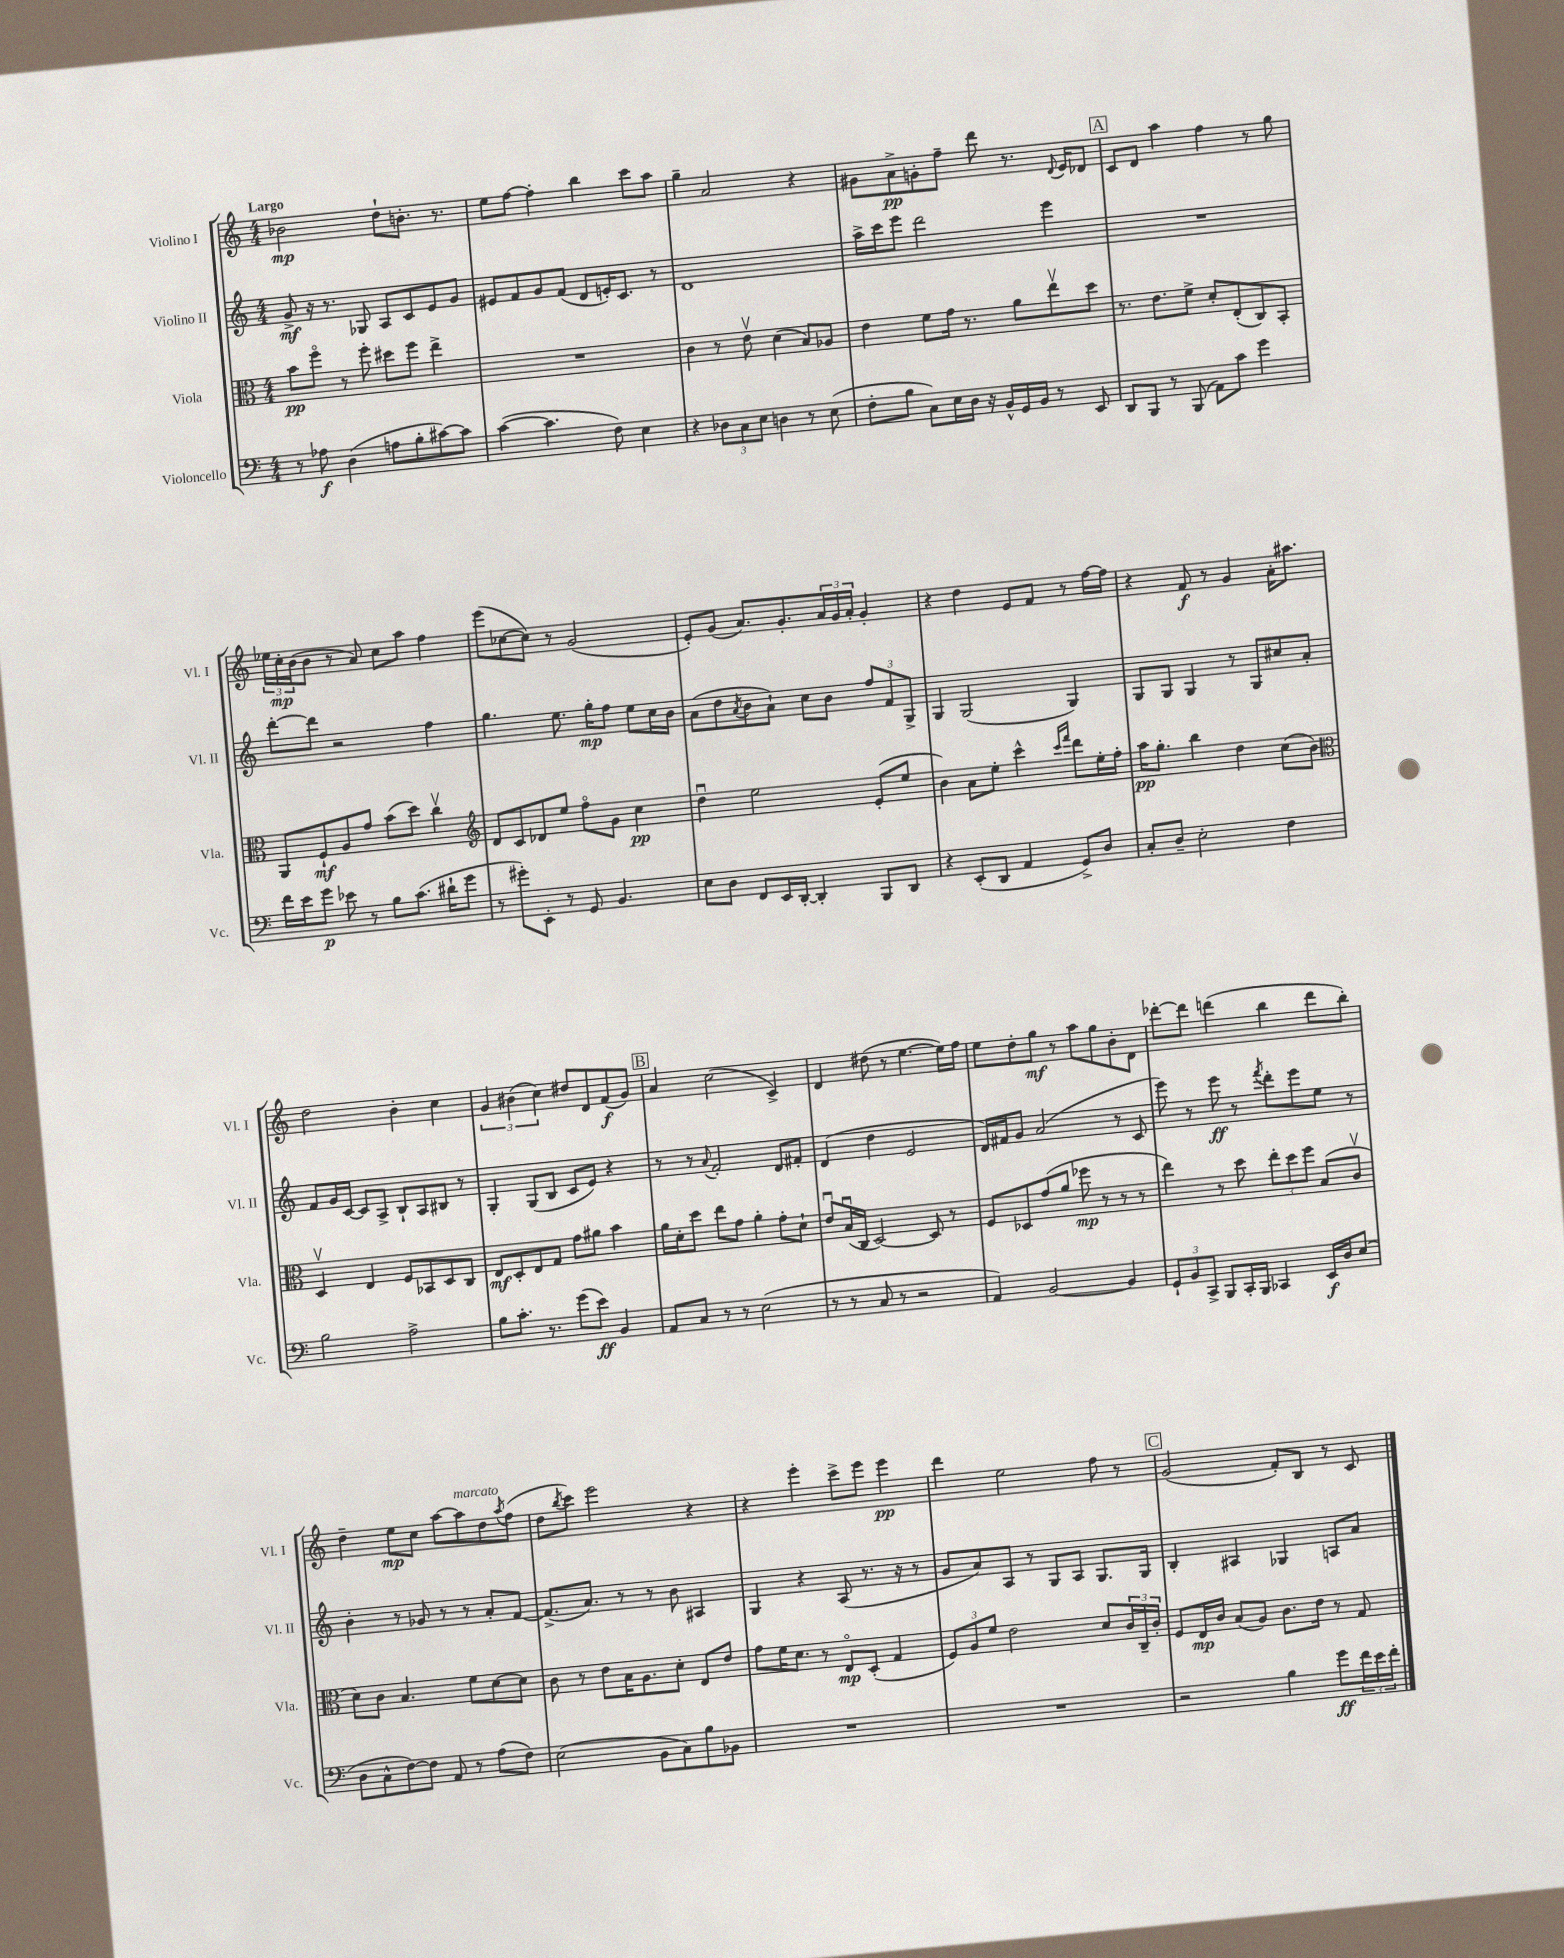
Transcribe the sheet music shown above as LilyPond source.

<<
\new StaffGroup <<
\new Staff = "s0" \with { instrumentName = "Violino I" shortInstrumentName = "Vl. I" } {
    \clef treble \key c \major \numericTimeSignature \time 4/4 \tempo "Largo"
    bes'2\mp d''8-! b'8.-. r8. |
    e''8 f''8~ f''4-. b''4 c'''8 a''8 |
    g''4-- a'2 r4 |
    gis'8 a'8->\pp g'8-. f''8-- d'''8 r8. \appoggiatura { d'8 } e'16 des'8 |
    \mark \markup { \box "A" } c'8 d'8 a''4 f''4 r8 g''8 |
    \tuplet 3/2 { ees''16 c''16-.\mp b'16( } b'8 r8 a'8) c''8 a''8 f''4 |
    e'''8( ces''8~ ces''8) r8 g'2( |
    e'8-.) g'8( a'8.) g'8.-. \tuplet 3/2 { a'16 g'16 a'16-. } g'4-. |
    r4 d''4 e'8 f'8 r8 f''16~ f''16 |
    r4 f'8\f r8 g'4 a'16-. ais''8. |
    d''2 b'4-. c''4 |
    \tuplet 3/2 { g'4 bis'4( c''4) } dis''8 d'8 f'8\f( g'8) |
    \mark \markup { \box "B" } a'4 c''2( c'4->) |
    d'4 dis''8( r8 e''4.~ e''16) f''16 |
    e''8 d''8-. g''8\mf r8 a''8 g''8 b'8-. d'8 |
    des'''8~-. des'''8 d'''4( b''4 d'''8 b''8-.) |
    d''4-- e''8\mp c''8 a''8~ a''8^\markup { \italic "marcato" } d''8 \acciaccatura { a''8 } f''8( |
    d''8 \acciaccatura { b''8 } c'''8) e'''2 r4 |
    r4 e'''4-. c'''8-> e'''8 e'''4\pp |
    d'''4 e''2 f''8 r8 |
    \mark \markup { \box "C" } g'2( f'8-.) b8 r8 c'8 \bar "|." |
}
\new Staff = "s1" \with { instrumentName = "Violino II" shortInstrumentName = "Vl. II" } {
    \clef treble \key c \major \numericTimeSignature \time 4/4
    g'8->\mf r16 r8. ges8 a8 c'8 e'8 g'8 |
    eis'8 f'8 g'8 f'8( d'8 e'16-.) c'8. r8 |
    d'1 |
    a''16-> c'''16 e'''8 d'''2 e'''4 |
    \mark \markup { \box "A" } R1 |
    d'''8~-. d'''8 r2 f''4 |
    g''4. e''8. g''16-.\mp f''8 e''8 c''16 b'16 |
    a'8( d''8 \acciaccatura { a'8 } b'8 a'8-!) c''8 b'8 \tuplet 3/2 { f''8 f'8 g8-> } |
    g4 g2( g4) |
    g8 g8 g4 r8 g8 cis''8 a'8-. |
    f'8 g'16 c'16~ c'8 a8-> b8-! a8 bis8 r8 |
    g4-. g8( b8 c'8 e'8) r4 |
    \mark \markup { \box "B" } r8 r8 \appoggiatura { a'8 } f'2-. d'8 fis'8-. |
    d'4( d''4 e'2 |
    d'16) fis'16 g'8 a'2( r8 c'8 |
    e'''8) r8 e'''8\ff r8 \acciaccatura { f'''8 } d'''8-. e'''8 e''8 r8 |
    b'4-. r8 ges'8 r8 r8 a'8-. f'8~ |
    f'8.->( a'8.) r8 r8 b'8 ais4 |
    g4 r4 a8( r8. r16 r8 |
    g'8 a'8) a8 r8 g8 a8 g8. g16 |
    \mark \markup { \box "C" } b4-. ais4 ges4 a8 a'8 \bar "|." |
}
\new Staff = "s2" \with { instrumentName = "Viola" shortInstrumentName = "Vla." } {
    \clef alto \key c \major \numericTimeSignature \time 4/4
    b'8\pp f''8\flageolet r8 f''8-. dis''8 f''8 e''4-> |
    R1 |
    c'4 r8 e'8\upbow d'4( b8) aes8 |
    e'4 f'8 g'16 r8. a'8 e''8\upbow d''8 |
    \mark \markup { \box "A" } r8. e'8. f'8-> d'8-. e8-.( c8) b,8-. |
    a,8 f8-!\mf a8 g'8 b'8( d''8) c''4\upbow |
    \clef treble d'8 c'8 des'8 e''8 f''8\flageolet g'8 c''4\pp |
    d''4\downbow e''2 e'8-.( e''8 |
    b'4) a'8 e''8-. c'''4-^ \grace { c'''16 f'''16 } d'''8 e''16-. f''16-. |
    a''16\pp g''8.-. b''4 d''4 c''8( b'8) |
    \clef alto d4\upbow e4 f8 bes,8 d8 c8 |
    e8\mf d8-. e8 g8 g'8 ais'8 b'4 |
    \mark \markup { \box "B" } a'16 d'16-. d''8 e''8 g'8 a'4-. g'8-. d'8-! |
    e'8\downbow b16\downbow( c16 d2~) d8 r8 |
    f8 des8 g'8( a'8 fes''8\mp r8 r8 r8 |
    e''4) r8 d''8 \tuplet 3/2 { e''8-. d''8 f''8 } b8( c'8\upbow |
    d'8) c'8 b4. f'8 d'8~ d'8 |
    c'8 r8 e'8 b16 a8. d'8-. e8 e'8 |
    g'8 f'16 d'8. r8 e8\flageolet\mp d8-.( g4 |
    \tuplet 3/2 { f8) a8 f'8 } e'2 d'8 \tuplet 3/2 { c'16 c16-- c'16-. } |
    \mark \markup { \box "C" } f8 e16\mp c'16 b8( a8) c'8. e'16 r8 g8 \bar "|." |
}
\new Staff = "s3" \with { instrumentName = "Violoncello" shortInstrumentName = "Vc." } {
    \clef bass \key c \major \numericTimeSignature \time 4/4
    r8 aes8\f d4( a8 b8-. cis'8~) cis'8 |
    c'4~( c'4. f8) e4 |
    r4 \tuplet 3/2 { des8 c8 e8 } d4 r8 e8( |
    f8-. b8 c8) e16 d16 r16 b,16-^ g,16 b,16 r8 e,8 |
    \mark \markup { \box "A" } d,8 b,,8 r8 b,,8( a,8) c'8 g'4 |
    f'16 e'16 g'8\p ees'8 r8 b8 c'8.( dis'16-! g'8 |
    r8 gis'8-.) e,8-. r8 g,8 b,4. |
    e8 d8 f,8 e,16 d,16~-. d,4-. b,,8 d,8 |
    r4 e,8-.( d,8 a,4 g,8->) d8 |
    c8-. d8-- e2-. f4 |
    b2 a2-> |
    b8 c'8.-. r8. g'8( e'8\ff) b,4 |
    \mark \markup { \box "B" } a,8 c8 r8 r8 e2( |
    r8 r8 c8 r8 r2 |
    a,4) b,2~ b,4 |
    \tuplet 3/2 { g,8-! b,8 c,8-> } b,,8 c,16-. b,,16 ces,4 e,16\f d16 e8( |
    d8 c8-^ f8~) f8 a,8 r8 a8( f8) |
    e2( b,8 c8) b8 bes,8 |
    R1 |
    R1 |
    \mark \markup { \box "C" } r2 b4 g'8\ff \tuplet 3/2 { f'16 e'16 f'16-. } \bar "|." |
}
>>
>>
\layout { \context { \Score \remove "Bar_number_engraver" } }
